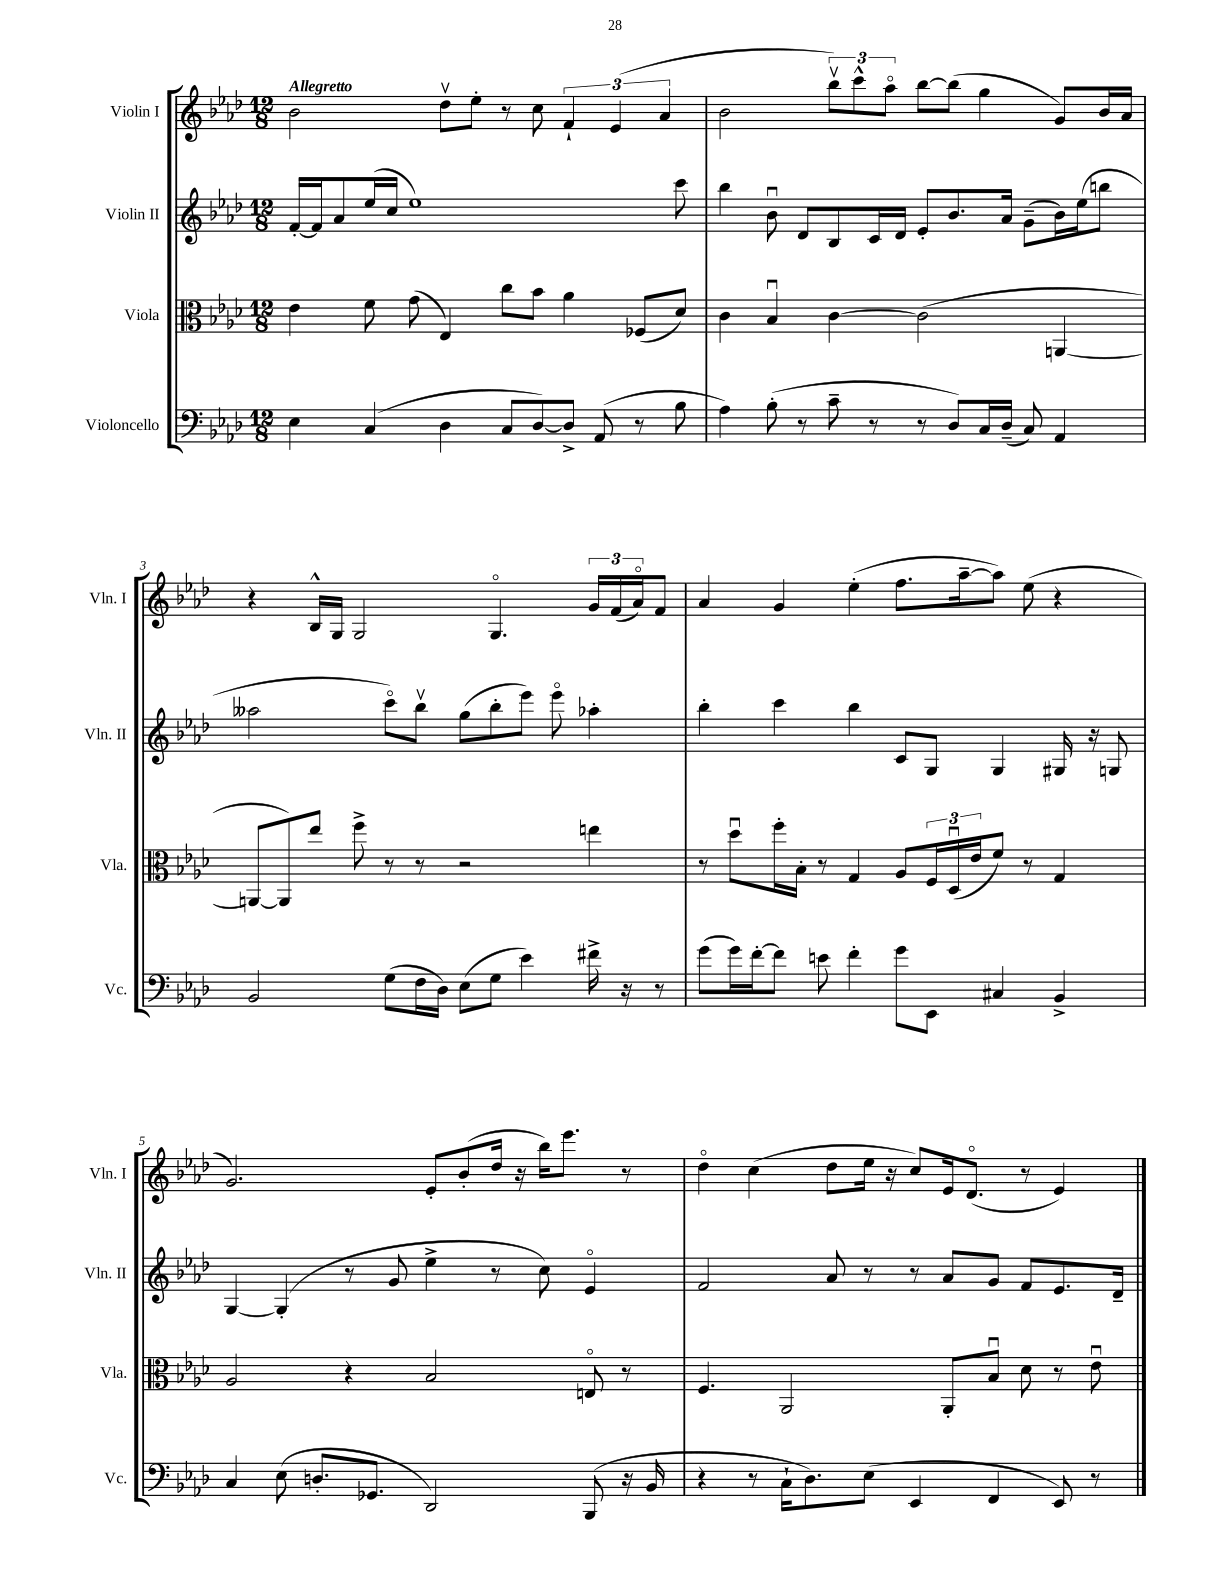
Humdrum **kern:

**kern	**kern	**kern	**kern
*staff4	*staff3	*staff2	*staff1
*clefF4	*clefC3	*clefG2	*clefG2
*k[b-e-a-d-]	*k[b-e-a-d-]	*k[b-e-a-d-]	*k[b-e-a-d-]
*M12/8	*M12/8	*M12/8	*M12/8
4E-\	4e-\	[16f'/LL	2b-\
.	.	16f/]J	.
.	.	8a-/	.
(4C/	8f\	(16ee-/L	.
.	.	16cc/JJ	.
.	(8g\	1ee-)	.
4D-\	4E-/)	.	8dd-v\L
.	.	.	8ee-'\J
8C/L	8cc\L	.	8r
[8D-/)	8b-\J	.	8cc\
8D-^/]J	4a-\	.	6f`/
(8AA-/	.	.	.
.	.	.	(6e-/
8r	(8F-/L	.	.
.	.	.	6a-/
8B-\	8d-/J)	8ccc\	.
=	=	=	=
4A-\)	4c\	4bb-\	2b-\
(8B-'\	4B-u/	8b-u\	.
8r	.	8d-/L	.
8c~\	[4c\	8B-/	12bb-v\L)
.	.	.	12ccc^^\
8r	.	16c/L	.
.	.	.	12aa-o\J
.	.	16d-/JJ	.
8r	(2c\]	8e-'/L	[8bb-\L
8D-/L)	.	8.b-/	(8bb-\]J
16C/L	.	.	4gg\
(16D-~/JJ	.	16a-/Jk	.
8C/)	.	(8g~\L	.
4AA-/	[4AA/	16b-\L)	8g/L)
.	.	(16ee-\J	.
.	.	8bb\J	16b-/L
.	.	.	16a-/JJ
=	=	=	=
2BB-/	8AA/_L	2aa--\	4r
.	8AA/])	.	.
.	8ee-/J	.	16B-^^/LL
.	.	.	16G/JJ
.	8ff^\	.	2G/
(8G\L	8r	8ccco\L)	.
16F\L	8r	8bb-v\J	.
16D-\JJ)	.	.	.
(8E-\L	2r	(8gg\L	.
8G\J	.	8bb-'\	4.Go/
4e-\)	.	8eee-\J)	.
.	.	8eee-o\	.
16f#^\	4ee\	4aa-'\	24g/LL
.	.	.	(24f/
16r	.	.	.
.	.	.	24a-o/J)
8r	.	.	8f/J
=	=	=	=
(8g\L	8r	4bb-'\	4a-/
16g\L)	8dd-u\L	.	.
[16f'\J	.	.	.
8f\]J	16ff'\L	4ccc\	4g/
.	16B-'\JJ	.	.
8e\	8r	.	.
4f'\	4G/	4bb-\	(4ee-'\
8g\L	8A-/L	8c/L	8.ff\L
8EE-\J	24F/L	8G/J	.
.	(24D-u/	.	.
.	.	.	[16aa-~\k
.	24e-/J	.	.
4C#/	8f/J)	4G/	8aa-\]J)
.	8r	.	(8ee-\
4BB-^/	4G/	16G#/	4r
.	.	16r	.
.	.	8G/	.
=	=	=	=
4C/	2A-/	[4G/	2.g/)
(8E-\	.	(4G'/]	.
8.D'/L	.	.	.
.	4r	8r	.
8.GG-/J	.	.	.
.	.	8g/	.
2DD-/)	2B-/	4ee-^\	8e-'/L
.	.	.	(8b-'/
.	.	8r	16dd-/Jk
.	.	.	16r
.	.	8cc\)	16bb-\LK)
.	.	.	8.eee-\J
(8BBB-/	8Eo/	4e-o/	.
16r	8r	.	8r
16BB-/	.	.	.
=	=	=	=
4r	4.F/	2f/	4dd-o\
8r	.	.	(4cc\
16C`\LK	2AA-/	.	.
8.D-\)	.	.	.
.	.	8a-/	8dd-\L
(8E-\J	.	8r	16ee-\Jk
.	.	.	16r
4EE-/	.	8r	8cc/L)
.	8AA-'/L	8a-/L	16e-/k
.	.	.	(8.d-o/J
4FF/	8B-u/J	8g/J	.
.	8d-\	8f/L	8r
8EE-/)	8r	8.e-/	4e-/)
8r	8e-u\	.	.
.	.	16d-~/Jk	.
==	==	==	==
*-	*-	*-	*-
